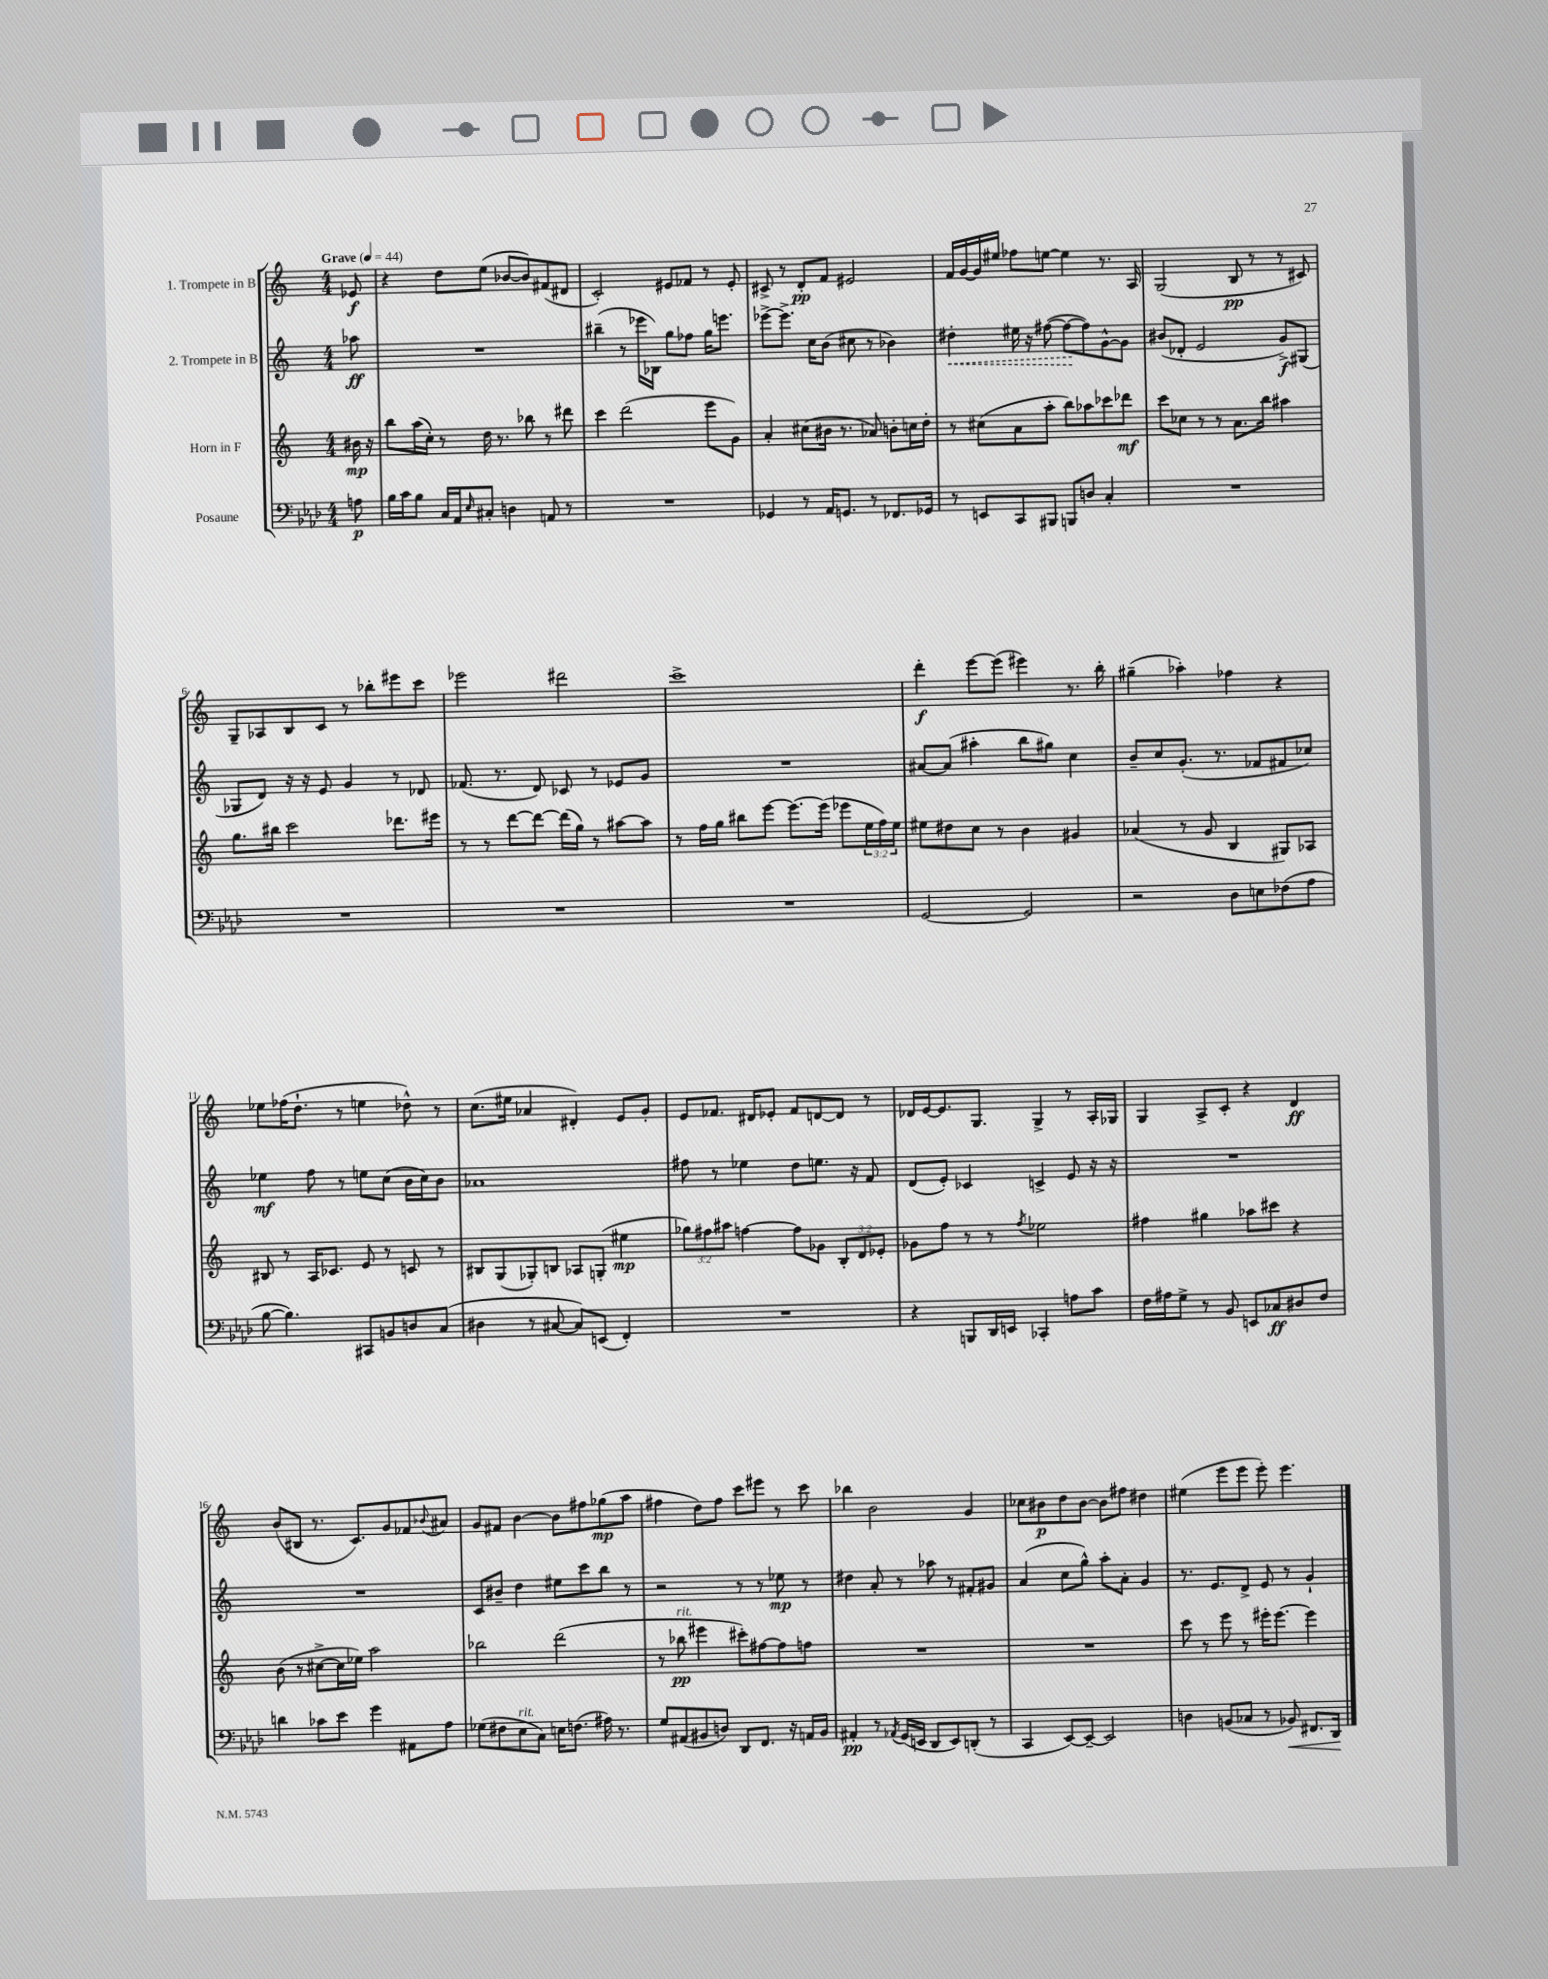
<<
\new StaffGroup <<
\new Staff = "s0" \with { instrumentName = "1. Trompete in B" } {
    \clef treble \key c \major \numericTimeSignature \time 4/4 \partial 8 \tempo "Grave" 4 = 44
    ees'8\f |
    r4 d''8 e''8( bes'8~ bes'8) fis'8( dis'8 |
    c'2-.) eis'8 fes'8 r8 eis'8-. |
    cis'8-> r8 d'8-.\pp f'8 eis'2 |
    f'16 g'16~ g'16 eis''16 fes''8 e''8~ e''4 r8. a16 |
    g2( b8\pp r8 r8 cis'8) |
    g8-- aes8 b8 c'8 r8 bes''8-. eis'''8 c'''8 |
    ees'''2 dis'''2 |
    c'''1-> |
    d'''4-.\f e'''8~ e'''8( eis'''4) r8. b''16-. |
    gis''4--( aes''4-.) fes''4 r4 |
    ees''8 fes''16( d''8.-! r8 e''4 des''8-^) r8 |
    c''8.( eis''16 aes'4 dis'4-.) e'8 g'8-. |
    e'8 fes'8. dis'16 ees'8-. fes'8 d'8~ d'8 r8 |
    des'16 e'16~ e'8. g8. g4-> r8 a16-. ges16 |
    g4 a8-> c'8-. r4 d'4\ff |
    b'8( bis8 r8. c'8.) g'8 fes'8 \appoggiatura { bes'8 } ais'8 |
    g'8 fis'8 b'4~ b'8 fis''8 ges''8\mp( a''8 |
    fis''4 d''8) fis''8 c'''8 eis'''8 r8 c'''8 |
    bes''4 b'2 g'4 |
    ces''8 bis'8\p d''8 bis'8~ bis'8 fis''8 dis''4 |
    eis''4( e'''8 e'''8 e'''8-.) e'''4. \bar "|." |
}
\new Staff = "s1" \with { instrumentName = "2. Trompete in B" } {
    \clef treble \key c \major \numericTimeSignature \time 4/4 \partial 8
    aes''8\ff |
    R1 |
    bis''4--( r8 ees'''16 bes16) g''8 fes''8 g''16 e'''8. |
    ees'''8~-> ees'''8.-> c''16 b'8( cis''8 r8 bes'4) |
    \once \override Hairpin.style = #'dashed-line dis''4-.\< eis''16 r16 fis''8~( fis''8~\! fis''8) g'8~-^ g'8 |
    bis'8( des'8-. e'2 g'8->\f) gis8( |
    ges8 d'8) r16 r16 e'8 g'4 r8 des'8 |
    fes'8.( r8. d'8) ces'8 r8 ees'8 g'8 |
    R1 |
    ais'8~ ais'8( ais''4-. b''8 gis''8) c''4 |
    b'8-- c''8 g'8.-.( r8. fes'8 fis'8 ces''8) |
    ees''4\mf f''8 r8 e''8 c''8( b'16 c''16) b'8 |
    aes'1 |
    fis''8 r8 ees''4 d''8 e''8. r16 f'8 |
    d'8( e'8-.) ces'4 c'4-> e'8 r16 r16 |
    R1 |
    R1 |
    c'8 bis'8-- d''4 eis''8 c'''8 b''8 r8 |
    r2 r8 r8 ees''8\mp r8 |
    dis''4 a'8-. r8 aes''8 r8 fis'8-. gis'8 |
    a'4( c''8 g''8-^) a''8-. a'8-. g'4 |
    r8. e'8. d'8-> e'8 r8 g'4-! \bar "|." |
}
\new Staff = "s2" \with { instrumentName = "Horn in F" } {
    \clef treble \key c \major \numericTimeSignature \time 4/4 \override Staff.TupletNumber.text = #tuplet-number::calc-fraction-text \partial 8
    bis'16\mp r16 |
    b''8 a''16( c''16-.) r8 d''16 r8. bes''8 r8 dis'''8 |
    c'''4 d'''2( e'''8 g'8) |
    a'4-. cis''8( bis'16 r8. aes'8) b'8-. c''16 d''16-. |
    r8 cis''8( a'8 a''8-. b''8) aes''8 ces'''8 des'''8\mf |
    c'''8 ces''8 r8 r8 a'8. b''16 ais''4 |
    g''8. bis''16 c'''2 des'''8. eis'''16 |
    r8 r8 d'''8~ d'''8~ d'''16( g''16) r8 ais''8~ ais''8 |
    r8 f''16 g''16 bis''8 e'''8~ e'''8.~ e'''16( ees'''8 \tuplet 3/2 { e''16 f''16) e''16 } |
    eis''8 dis''8 c''8 r8 b'4 gis'4 |
    aes'4( r8 g'8 b4 gis8) aes8 |
    bis8 r8 a16 ces'8. e'8 r8 c'8 r8 |
    bis8 g8( ges8-.) b8 aes8 g8-.( eis''4\mp |
    \tuplet 3/2 { ges''8) fis''8 ais''8 } f''4~ f''8 ges'8 \tuplet 3/2 { b8-. d'8 ees'8-. } |
    ges'8 f''8 r8 r8 \acciaccatura { f''8 } ees''2 |
    fis''4 gis''4 aes''8 cis'''8 r4 |
    b'8( r8 cis''8~-> cis''16 ees''16) a''2 |
    bes''2 d'''2( |
    r8 bes''8\pp^\markup { \italic "rit." } eis'''4 cis'''8-.) fis''8~ fis''8 f''8 |
    R1 |
    R1 |
    c'''8 r8 e'''8 r8 eis'''16-. eis'''8.~ eis'''4 \bar "|." |
}
\new Staff = "s3" \with { instrumentName = "Posaune" } {
    \clef bass \key aes \major \numericTimeSignature \time 4/4 \partial 8
    a8\p |
    bes16 c'16 bes8 c16 aes,16 \grace { ees16 } cis8-. d4 a,8 r8 |
    R1 |
    ges,4 r8 aes,16 g,8. r8 fes,8. ges,16 |
    r8 e,8 c,8 bis,,8 b,,8 d8 c4-. |
    R1 |
    R1 |
    R1 |
    R1 |
    g,2~ g,2 |
    r2 des8 e8 fes8( aes8 |
    bes8~ bes4.) cis,8 b,8 d8 c8( |
    dis4 r8 cis8~ cis8) e,8( f,4-.) |
    R1 |
    r4 b,,8 des,16 e,16 ces,4-. a8 c'8 |
    f16 ais16 g8-> r8 bes,8 e,8 ces8\ff dis8 f8 |
    d'4 ces'8 ees'8 g'4 ais,8 aes8 |
    ges8( fis8 ees8^\markup { \italic "rit." } c8) e16 f8.( ais16) r8. |
    g8 ais,8( bis,8 d8) des,8 f,8. r16 a,16 bis,16 |
    ais,4-.\pp r8 \acciaccatura { aes,8 } g,16( e,16 des,8 e,8) d,8-.( r8 |
    c,4 ees,8~) ees,8~-- ees,2 |
    d4 b,8( ces8 r8 bes,8\<) fis,8. des,16\! \bar "|." |
}
>>
>>
